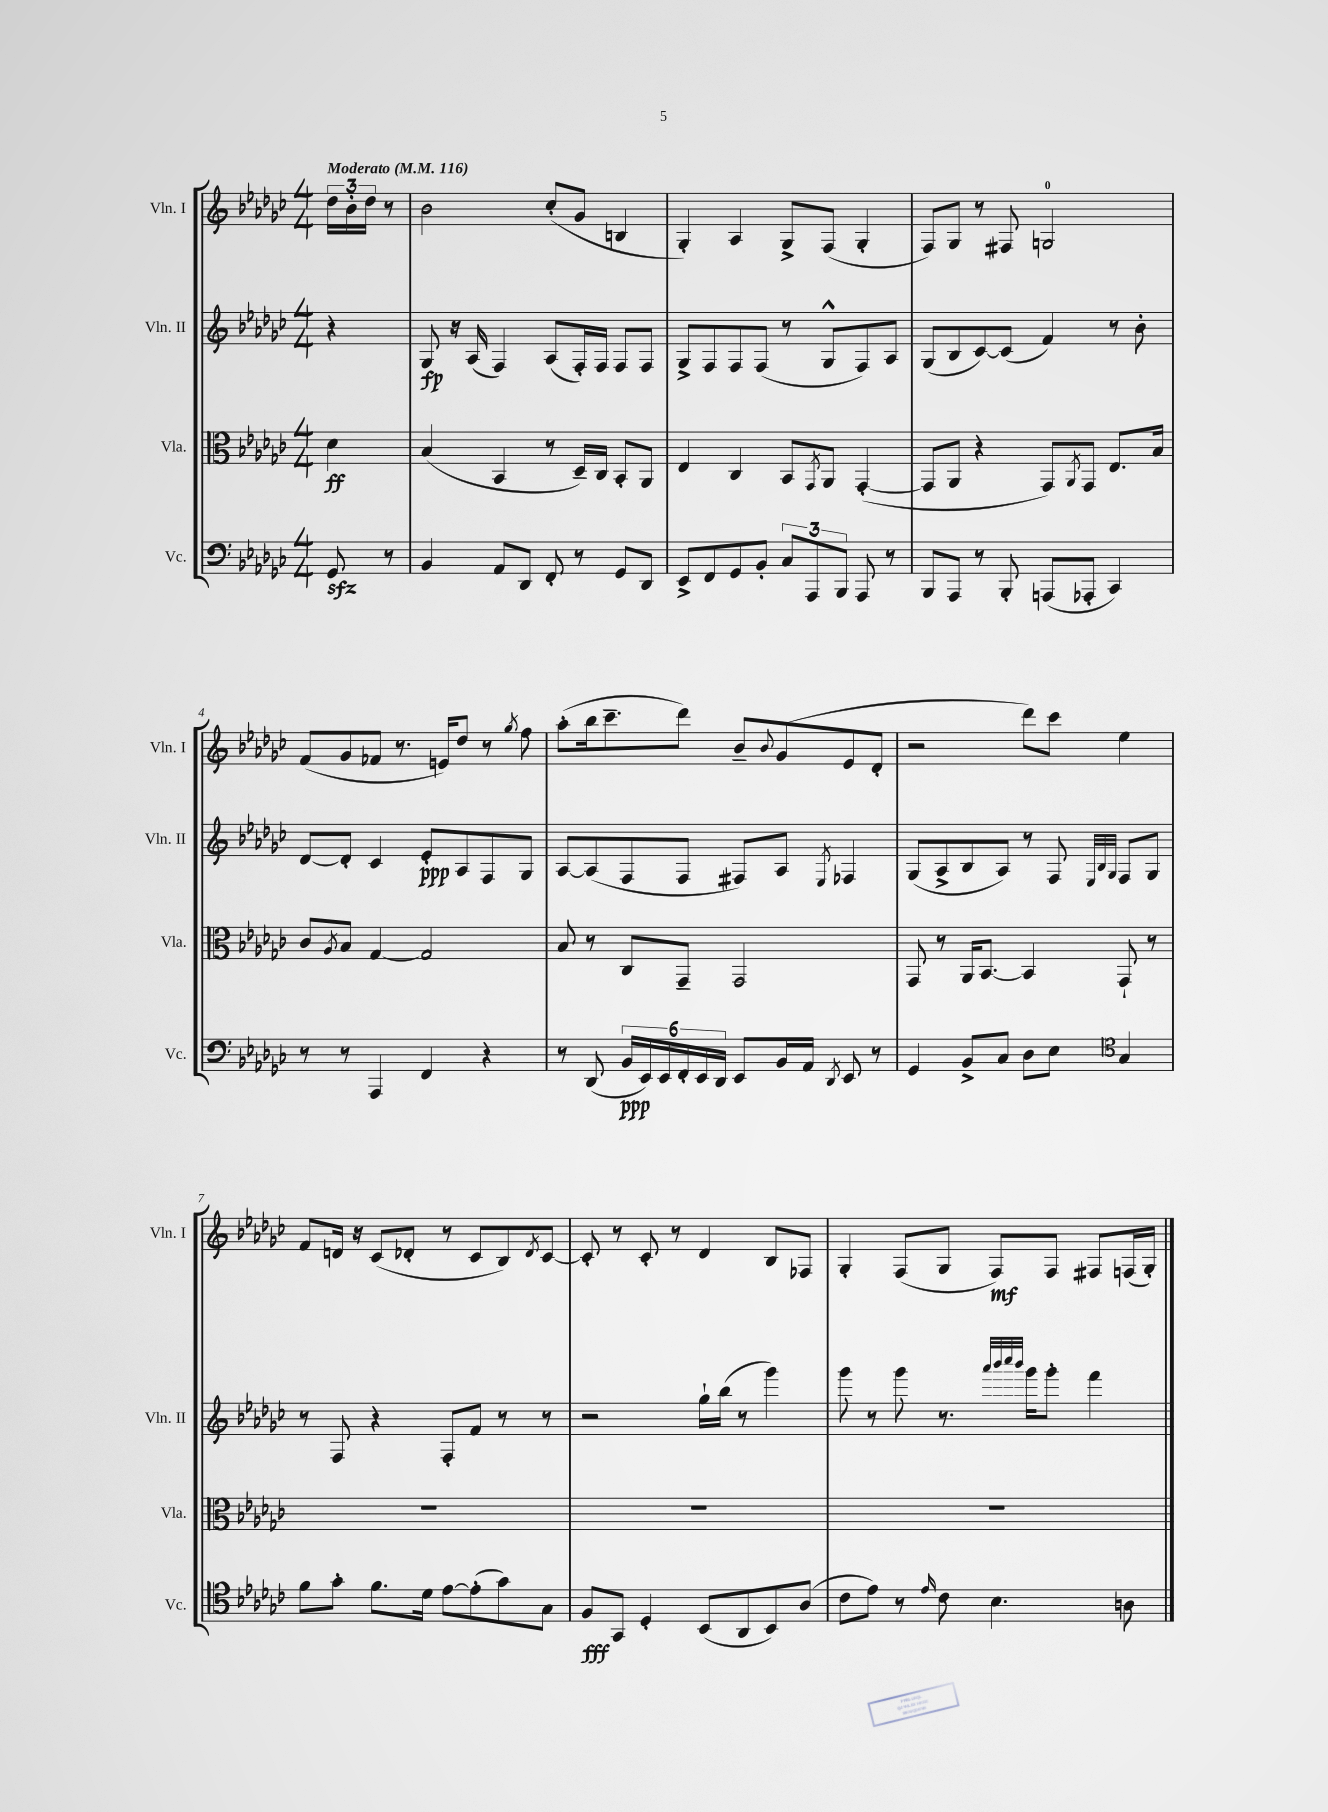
<<
\new StaffGroup <<
\new Staff = "s0" \with { instrumentName = "Vln. I" shortInstrumentName = "Vln. I" } {
    \clef treble \key ges \major \numericTimeSignature \time 4/4 \partial 4 \tempo "Moderato" 4 = 116
    \tuplet 3/2 { des''16 bes'16-. des''16 } r8 |
    bes'2 ces''8-.( ges'8 b4 |
    ges4-.) aes4 ges8-> f8( ges4-. |
    f8) ges8 r8 fis8 g2-0 |
    f'8( ges'8 fes'8 r8. e'16) des''8 r8 \acciaccatura { ges''8 } f''8 |
    aes''8-.( bes''16 ces'''8.-- des'''8) bes'8-- \appoggiatura { bes'8 } ges'8( ees'8 des'8-. |
    r2 des'''8) ces'''8 ees''4 |
    f'8 d'16 r16 ces'8( des'8-. r8 ces'8 bes8) \acciaccatura { des'8 } ces'8~ |
    ces'8-. r8 ces'8-. r8 des'4 bes8 fes8 |
    ges4-. f8( ges8 f8\mf) f8 fis8 f16( ges16-.) \bar "|." |
}
\new Staff = "s1" \with { instrumentName = "Vln. II" shortInstrumentName = "Vln. II" } {
    \clef treble \key ges \major \numericTimeSignature \time 4/4 \partial 4
    r4 |
    ges8\fp r16 aes16( f4) aes8( f16-.) f16 f8 f8 |
    ges8-> f8 f8 f8( r8 ges8-^ f8) aes8 |
    ges8( bes8 ces'8~) ces'8( f'4) r8 bes'8-. |
    des'8~ des'8-. ces'4 ees'8-.\ppp aes8 f8 ges8 |
    aes8~ aes8( f8 f8 fis8) aes8 \acciaccatura { ees8 } fes4 |
    ges8( aes8-> bes8 aes8) r8 f8 \grace { ees32 bes32 ges32 } f8 ges8 |
    r8 f8 r4 f8-. f'8 r8 r8 |
    r2 ges''16-! bes''16( r8 ges'''4) |
    ges'''8 r8 ges'''8 r8. \grace { aes'''32 bes'''32 ces''''32 bes'''32 } ges'''16 ges'''8-. f'''4 \bar "|." |
}
\new Staff = "s2" \with { instrumentName = "Vla." shortInstrumentName = "Vla." } {
    \clef alto \key ges \major \numericTimeSignature \time 4/4 \partial 4
    des'4\ff |
    bes4( bes,4 r8 des16--) ces16 bes,8-. aes,8 |
    ees4 ces4 bes,8 \acciaccatura { ges,8 } aes,8 ges,4~-.( |
    ges,8 aes,8 r4 ges,8) \acciaccatura { aes,8 } ges,8 ees8. bes16 |
    ces'8 \acciaccatura { aes8 } bes8 ges4~ ges2 |
    bes8 r8 ces8 ges,8-- ges,2 |
    ges,8 r8 aes,16 bes,8.~ bes,4 ges,8-! r8 |
    R1 |
    R1 |
    R1 \bar "|." |
}
\new Staff = "s3" \with { instrumentName = "Vc." shortInstrumentName = "Vc." } {
    \clef bass \key ges \major \numericTimeSignature \time 4/4 \partial 4
    ges,8\sfz r8 |
    bes,4 aes,8 des,8 f,8-. r8 ges,8 des,8 |
    ees,8-> f,8 ges,8 bes,8-. \tuplet 3/2 { ces8 aes,,8 bes,,8 } aes,,8 r8 |
    bes,,8 aes,,8 r8 bes,,8-. a,,8( aes,,8-. ces,4) |
    r8 r8 aes,,4 f,4 r4 |
    r8 des,8( \tuplet 6/4 { bes,16\ppp ees,16) ees,16 f,16-. ees,16 des,16 } ees,8 bes,16 aes,16 \acciaccatura { des,8 } ees,8 r8 |
    ges,4 bes,8-> ces8 des8 ees8 \clef tenor ges4 |
    f'8 ges'8-. f'8. des'16 ees'8~ ees'8-.( ges'8) ges8 |
    f8\fff ges,8 des4-. bes,8( aes,8 bes,8) aes8( |
    ces'8 ees'8) r8 \grace { ees'16 } ces'8 bes4. a8 \bar "|." |
}
>>
>>
